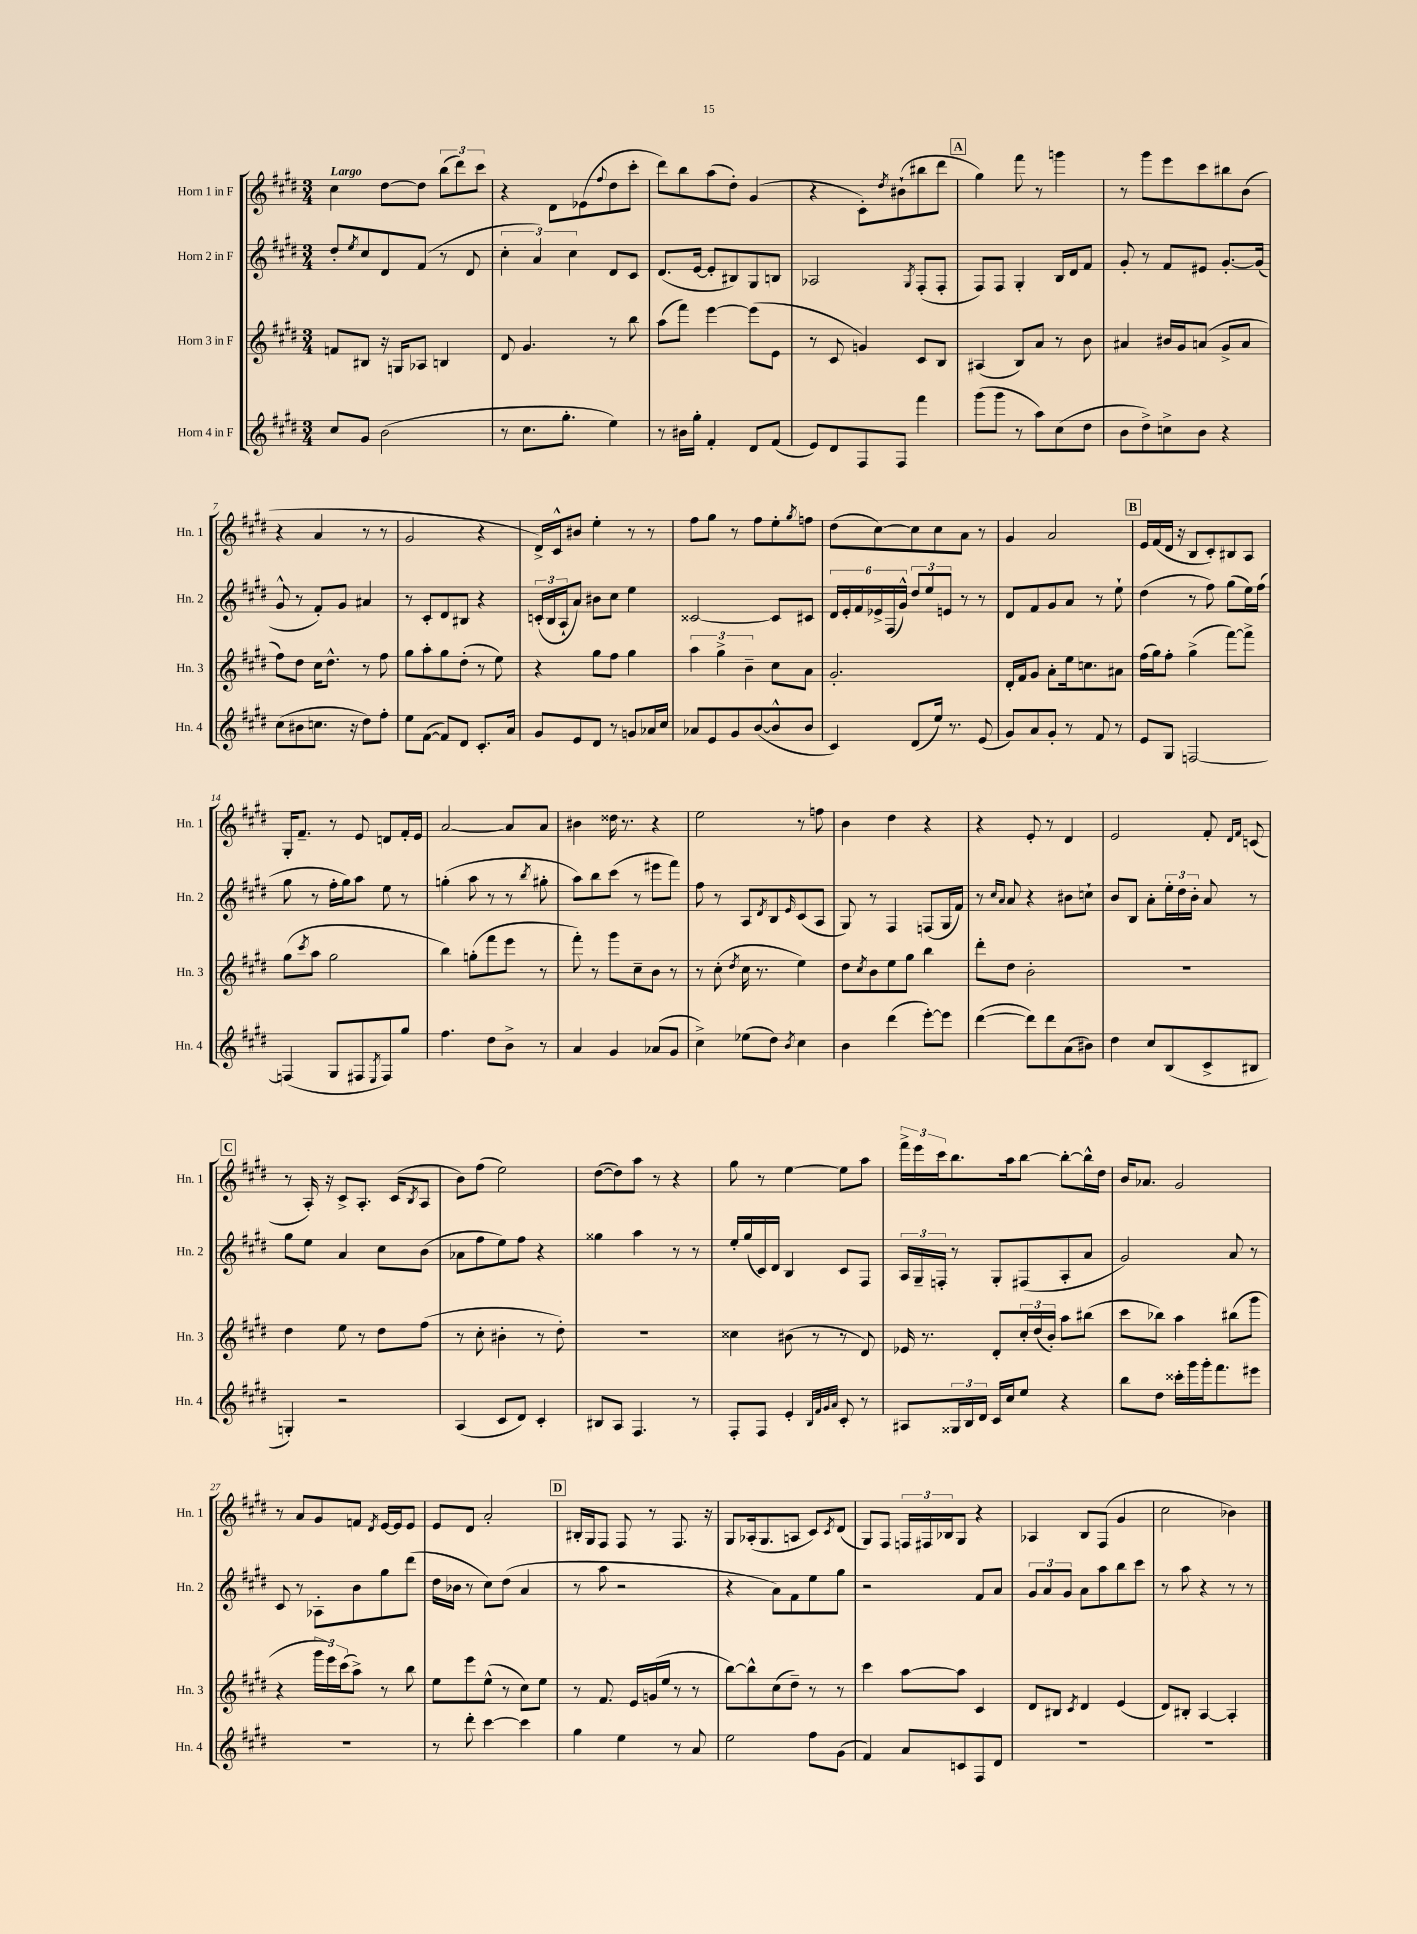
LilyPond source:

<<
\new StaffGroup <<
\new Staff = "s0" \with { instrumentName = "Horn 1 in F" shortInstrumentName = "Hn. 1" } {
    \clef treble \key e \major \numericTimeSignature \time 3/4 \tempo "Largo"
    cis''4 dis''8~ dis''8 \tuplet 3/2 { b''8( dis'''8) cis'''8 } |
    r4 dis'8 ees'8( \appoggiatura { fis''8 } dis''8 cis'''8-. |
    dis'''8) b''8 a''8( dis''8-.) gis'4( |
    r4 cis'8-.) \acciaccatura { dis''8 } bis'8-!( bis''8 dis'''8 |
    \mark \markup { \box "A" } gis''4) fis'''8 r8 g'''4 |
    r8 gis'''8 e'''8 cis'''8 bis''8 b'8( |
    r4 a'4 r8 r8 |
    gis'2 r4 |
    dis'16->) cis'16-^ bis'8 e''4-. r8 r8 |
    fis''8 gis''8 r8 fis''8 e''8-. \acciaccatura { gis''8 } f''8 |
    dis''8( cis''8~) cis''8 cis''8 a'8 r8 |
    gis'4 a'2 |
    \mark \markup { \box "B" } e'16 fis'16( dis'16 r16 b8 cis'8-.) bis8 a8 |
    gis16-. fis'8.-- r8 e'8 d'8 fis'16-. e'16 |
    a'2~ a'8 a'8 |
    bis'4 disis''16 r8. r4 |
    e''2 r8 f''8 |
    b'4 dis''4 r4 |
    r4 e'8-. r8 dis'4 |
    e'2 fis'8-. \grace { dis'16 fis'16 } c'8( |
    \mark \markup { \box "C" } r8 a16-.) r16 cis'8-> a8.-. cis'16( \acciaccatura { b8 } a8 |
    b'8) fis''8( e''2) |
    dis''8~( dis''8) a''8 r8 r4 |
    gis''8 r8 e''4~ e''8 a''8 |
    \tuplet 3/2 { fis'''16-> e'''16 cis'''16 } b''8. a''16 b''8~ b''8~-. b''16-^ dis''16 |
    b'16 aes'8. gis'2 |
    r8 a'8 gis'8 f'8 \acciaccatura { dis'8 } e'16~ e'16 e'8 |
    e'8 dis'8 a'2-. |
    \mark \markup { \box "D" } bis16-. gis16 fis8 fis8 r8 fis8. r16 |
    gis8 aes16-.( gis8. a8 cis'8) \acciaccatura { cis'8 } dis'8( |
    gis8) fis8 \tuplet 3/2 { f16 fis16 bes16 } gis8 r4 |
    aes4 b8 fis8( gis'4 |
    cis''2 bes'4) \bar "|." |
}
\new Staff = "s1" \with { instrumentName = "Horn 2 in F" shortInstrumentName = "Hn. 2" } {
    \clef treble \key e \major \numericTimeSignature \time 3/4
    dis''8-. \acciaccatura { e''8 } cis''8 dis'8 fis'8( r8 dis'8 |
    \tuplet 3/2 { cis''4-. a'4) cis''4 } dis'8 cis'8 |
    dis'8.( e'16~ e'8-. bis8) gis8 b8 |
    aes2 \acciaccatura { gis8 } fis8-.( fis8-. |
    \mark \markup { \box "A" } fis8) fis8 gis4-. b16 dis'16 fis'8 |
    gis'8-. r8 fis'8 eis'8 gis'8.~-. gis'16( |
    gis'8-^ r8 fis'8-.) gis'8 ais'4 |
    r8 cis'8-. dis'8 bis8 r4 |
    \tuplet 3/2 { c'16-.( b16 a16-! } a'8) bis'8 cis''8 e''4 |
    cisis'2~ cisis'8 cis'8 |
    \tuplet 6/4 { dis'16 e'16-. fis'16 ees'16-> fis16( gis'16-^) } \tuplet 3/2 { dis''8 e''8 e'8 } r8 r8 |
    dis'8 fis'8 gis'8 a'8 r8 e''8-! |
    \mark \markup { \box "B" } dis''4( r8 fis''8) gis''8( e''16) fis''16( |
    gis''8 r8 fis''16-. gis''16) a''8 e''8 r8 |
    g''4-.( a''8 r8 r8 \acciaccatura { b''8 } gis''8-. |
    a''8) b''8 cis'''8( r8 eis'''8 fis'''8) |
    fis''8 r8 a8 \acciaccatura { dis'8 } b8 \grace { e'16 } cis'8( a8 |
    gis8) r8 fis4 f8( gis16 fis'16) |
    r8 \grace { cis''16 a'16 } a'8 r4 bis'8 c''8-! |
    b'8 b8 a'8-. \tuplet 3/2 { e''16-. dis''16 b'16-. } a'8 r8 |
    \mark \markup { \box "C" } gis''8 e''8 a'4 cis''8 b'8( |
    aes'8 fis''8 e''8) fis''8 r4 |
    gisis''4 a''4 r8 r8 |
    e''16-. gis''16( cis'16) dis'16 b4 cis'8 fis8 |
    \tuplet 3/2 { a16 gis16-- f16-. } r8 gis8-. fis8( a8-. a'8 |
    gis'2) a'8 r8 |
    cis'8 r8 aes8-. b'8 gis''8 dis'''8( |
    dis''16 bes'16 r8 cis''8) dis''8( a'4 |
    \mark \markup { \box "D" } r8 a''8 r2 |
    r4 a'8) fis'8 e''8 gis''8 |
    r2 fis'8 a'8 |
    \tuplet 3/2 { gis'8 a'8 gis'8 } a'8 a''8 b''8 cis'''8 |
    r8 a''8 r4 r8 r8 \bar "|." |
}
\new Staff = "s2" \with { instrumentName = "Horn 3 in F" shortInstrumentName = "Hn. 3" } {
    \clef treble \key e \major \numericTimeSignature \time 3/4
    f'8 bis8 r16 g16 aes8 b4 |
    dis'8 gis'4. r8 b''8 |
    a''8( fis'''8) e'''4~ e'''8( e'8 |
    r8 cis'8 g'4) cis'8 b8 |
    \mark \markup { \box "A" } ais4( b8) a'8 r8 b'8 |
    ais'4 bis'16 gis'16 a'8( gis'8-> a'8 |
    fis''8) dis''8 cis''16 dis''8.-^ r8 fis''8 |
    gis''8 a''8-. gis''8 dis''8-.( r8 e''8) |
    r4 gis''8 fis''8 gis''4 |
    \tuplet 3/2 { a''4 gis''4-> b'4-- } cis''8 a'8 |
    gis'2.-. |
    dis'16-. fis'16 gis'8 a'8-. e''16 c''8. ais'8 |
    \mark \markup { \box "B" } fis''16( gis''16) fis''8-. gis''4->( fis'''8~) fis'''8-> |
    gis''8( \acciaccatura { cis'''8 } a''8 gis''2 |
    b''4) g''8-.( fis'''8 e'''8 r8 |
    fis'''8-.) r8 gis'''8 cis''8-- b'8 r8 |
    r8 cis''8-.( \acciaccatura { dis''8 } cis''16 r8. e''4) |
    dis''8 \acciaccatura { cis''8 } b'8 e''8 gis''8 b''4 |
    dis'''8-. dis''8 b'2-. |
    R2. |
    \mark \markup { \box "C" } dis''4 e''8 r8 dis''8 fis''8( |
    r8 cis''8-. bis'4-. r8 dis''8-.) |
    R2. |
    cisis''4 bis'8( r8 r8 dis'8) |
    ees'16 r8. dis'8-. \tuplet 3/2 { cis''16-. dis''16( b'16-.) } a''8 bis''8( |
    cis'''8 bes''8) a''4 bis''8( gis'''8 |
    r4 \tuplet 3/2 { gis'''16 e'''16) cis'''16( } a''8->) r8 b''8 |
    e''8 e'''8 e''8-^( r8 cis''8) e''8 |
    \mark \markup { \box "D" } r8 fis'8. e'16 g'16( e''16 r8 r8 |
    b''8~) b''8-^ cis''8( dis''8--) r8 r8 |
    cis'''4 a''8~ a''8 cis'4 |
    dis'8 bis8 \acciaccatura { cis'8 } dis'4 e'4( |
    dis'8) bis8-. a4~ a4-. \bar "|." |
}
\new Staff = "s3" \with { instrumentName = "Horn 4 in F" shortInstrumentName = "Hn. 4" } {
    \clef treble \key e \major \numericTimeSignature \time 3/4
    cis''8 gis'8 b'2( |
    r8 cis''8. gis''8.-. e''4) |
    r8 bis'16 gis''16-. fis'4-. dis'8 fis'8( |
    e'8) dis'8 fis8 fis8 fis'''4 |
    \mark \markup { \box "A" } gis'''8( gis'''8 r8 a''8) cis''8( dis''8 |
    b'8 dis''8->) c''8-> b'8 r4 |
    cis''8( bis'8 c''8. r16 dis''8) fis''8-. |
    e''8 fis'8~( fis'8) dis'8 cis'8.-. a'16 |
    gis'8 e'8 dis'8 r8 g'8 aes'16 cis''16 |
    aes'8 e'8 gis'8 b'8~( b'8-^ b'8 |
    cis'4) dis'8( e''16) r8. e'8( |
    gis'8) a'8 gis'8-. r8 fis'8 r8 |
    \mark \markup { \box "B" } e'8 gis8 f2~ |
    f4( gis8 fis8 \acciaccatura { e8 } fis8) gis''8 |
    fis''4. dis''8 b'8-> r8 |
    a'4 gis'4 aes'8( gis'8 |
    cis''4->) ees''8( dis''8) \acciaccatura { b'8 } cis''4 |
    b'4 dis'''4( e'''8~-.) e'''8 |
    dis'''4~( dis'''8) dis'''8 a'8( bis'8) |
    dis''4 cis''8 b8( cis'8-> bis8 |
    \mark \markup { \box "C" } g4-.) r2 |
    a4( cis'8 dis'8) cis'4-. |
    bis8 a8 fis4. r8 |
    fis8-. fis8 e'4-. \grace { b32 fis'32 gis'32 a'32 } cis'8-. r8 |
    ais8 \tuplet 3/2 { gisis16 b16 dis'16 } cis'16 cis''16 e''8 r4 |
    b''8 dis''8 cisis'''16-. gis'''16 gis'''16-. fis'''8. eis'''8 |
    R2. |
    r8 dis'''8-. cis'''4~ cis'''4 |
    \mark \markup { \box "D" } gis''4 e''4 r8 a'8 |
    e''2 fis''8 gis'8( |
    fis'4) a'8 c'8 fis8 dis'8 |
    R2. |
    R2. \bar "|." |
}
>>
>>
